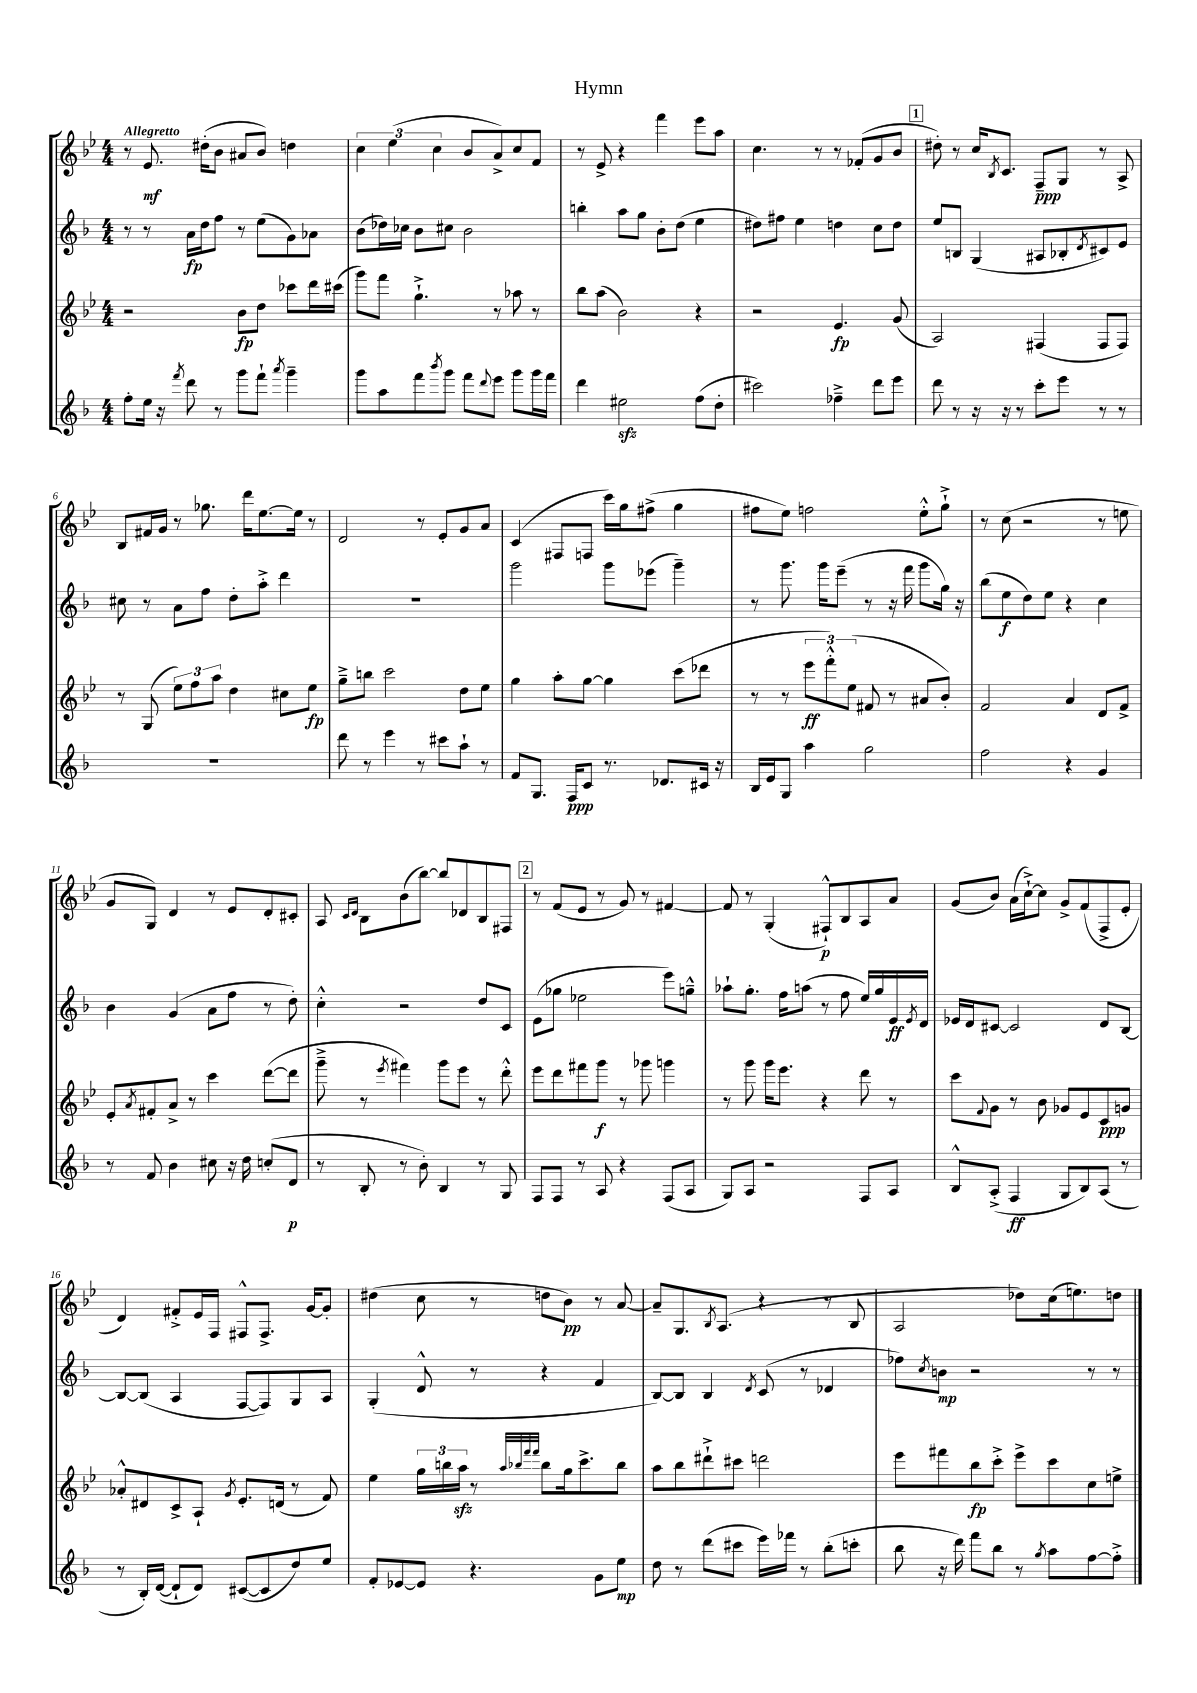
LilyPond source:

\header { title = "Hymn" }
<<
\new StaffGroup <<
\new Staff = "s0" {
    \clef treble \key bes \major \numericTimeSignature \time 4/4 \tempo "Allegretto"
    r8 ees'8.\mf dis''16-.( bes'8 ais'8 bes'8) d''4 |
    \tuplet 3/2 { c''4 ees''4( c''4 } bes'8 a'8->) c''8 f'8 |
    r8 ees'8-> r4 f'''4 ees'''8 a''8 |
    c''4. r8 r8 fes'8-.( g'8 bes'8 |
    \mark \markup { \box "1" } dis''8-.) r8 c''16 \acciaccatura { bes8 } c'8. f8--\ppp g8 r8 a8-> |
    bes8 fis'16 g'16 r8 ges''8. d'''16 ees''8.~ ees''16 r8 |
    d'2 r8 ees'8-. g'8 a'8 |
    c'4( fis8 f8 c'''16) g''16 fis''8->( g''4 |
    fis''8 ees''8) f''2 ees''8-.-^ g''8-!-> |
    r8 c''8( r2 r8 e''8 |
    g'8 g8) d'4 r8 ees'8 d'8-. cis'8-. |
    a8 \grace { c'16 d'16 } bes8 bes'8( bes''8~) bes''8 des'8 bes8 fis8 |
    \mark \markup { \box "2" } r8 f'8( ees'8 r8 g'8) r8 fis'4~ |
    fis'8 r8 g4-.( fis8-!-^\p) bes8 a8 a'8 |
    g'8( bes'8) a'16( c''16~-!->) c''8 g'8-> f'8( f8-> ees'8-. |
    d'4) fis'8-.-> ees'16 f16 fis8-^ fis8.-> g'16~ g'8-. |
    dis''4( c''8 r8 d''8 bes'8\pp) r8 a'8~ |
    a'8-- g8. \acciaccatura { bes8 } a8.( r4 r8 bes8 |
    a2 des''8) c''16( e''8.) d''8 \bar "|." |
}
\new Staff = "s1" {
    \clef treble \key f \major \numericTimeSignature \time 4/4
    r8 r8 a'16\fp d''16 f''8 r8 e''8( g'8) aes'8 |
    bes'8( des''16) ces''16 bes'8 cis''8 bes'2 |
    b''4-. a''8 g''8 bes'8-. d''8( e''4 |
    dis''8) fis''8 e''4 d''4 c''8 d''8 |
    \mark \markup { \box "1" } e''8 b8 g4( ais8 bes8-. \acciaccatura { d'8 } cis'8) e'8 |
    cis''8 r8 a'8 f''8 d''8-. a''8-.-> d'''4 |
    R1 |
    g'''2 g'''8 ees'''8( g'''4--) |
    r8 g'''8. g'''16 e'''8--( r8 r16 f'''16 g'''8 g''16) r16 |
    bes''8( e''8\f d''8) e''8 r4 c''4 |
    bes'4 g'4( a'8 f''8 r8 d''8-.) |
    c''4-.-^ r2 d''8 c'8 |
    \mark \markup { \box "2" } e'8( ges''8 ees''2 e'''8) g''8---^ |
    aes''8-! g''8.-. f''16 a''8( r8 f''8 e''16) g''16 e'16\ff \acciaccatura { e'8 } d'16 |
    ees'16 d'16 cis'8~ cis'2 d'8 bes8~ |
    bes8~ bes8( a4 f8~ f8) g8 a8 |
    g4-.( d'8-^ r8 r4 f'4 |
    bes8~) bes8 bes4 \acciaccatura { d'8 } c'8( r8 des'4 |
    fes''8) \acciaccatura { c''8 } b'8\mp r2 r8 r8 \bar "|." |
}
\new Staff = "s2" {
    \clef treble \key bes \major \numericTimeSignature \time 4/4
    r2 bes'8\fp d''8 ces'''8 d'''16 cis'''16( |
    g'''8) f'''8 g''4.-!-> r8 aes''8 r8 |
    bes''8 a''8( bes'2) r4 |
    r2 ees'4.\fp g'8( |
    \mark \markup { \box "1" } a2) fis4( fis8 fis8) |
    r8 g8( \tuplet 3/2 { ees''8) f''8 a''8 } d''4 cis''8 ees''8\fp |
    g''8---> b''8 c'''2 d''8 ees''8 |
    g''4 a''8-. g''8~ g''4 c'''8( des'''8 |
    r8 r8 \tuplet 3/2 { ees'''8\ff f'''8-.-^) ees''8( } fis'8 r8 ais'8 bes'8-.) |
    f'2 a'4 d'8 f'8-> |
    ees'8-. \acciaccatura { a'8 } fis'8-. a'8-> r8 c'''4 d'''8~( d'''8 |
    g'''8---> r8 \acciaccatura { ees'''8 } fis'''4) g'''8 ees'''8 r8 d'''8-.-^ |
    \mark \markup { \box "2" } ees'''8 d'''8 fis'''8 g'''8\f r8 ges'''8 g'''4 |
    r8 g'''8 g'''16 ees'''8. r4 d'''8 r8 |
    c'''8 \appoggiatura { f'8 } g'8 r8 bes'8 ges'8 ees'8 c'8\ppp g'8 |
    aes'8-.-^ dis'8 c'8-> a8-! \acciaccatura { g'8 } ees'8.-. d'16( r8 f'8) |
    ees''4 \tuplet 3/2 { g''16 b''16 a''16\sfz } r8 \grace { a''32 bes''32 f'''32 f'''32 } bes''8 g''16 c'''8.-> bes''8 |
    a''8 bes''8 dis'''8-!-> cis'''8 d'''2 |
    ees'''8 fis'''8 bes''8\fp c'''8-.-> ees'''8-> c'''8 c''8 e''8-> \bar "|." |
}
\new Staff = "s3" {
    \clef treble \key f \major \numericTimeSignature \time 4/4
    f''8-. e''16 r16 \acciaccatura { f'''8 } d'''8 r8 g'''8 f'''8-! \acciaccatura { a'''8 } g'''4-- |
    g'''8 a''8 f'''8 \acciaccatura { bes'''8 } g'''8 f'''8 \appoggiatura { d'''8 } e'''8 g'''8 g'''16 f'''16 |
    d'''4 eis''2\sfz f''8( d''8-. |
    cis'''2) fes''4---> d'''8 e'''8 |
    \mark \markup { \box "1" } d'''8 r8 r16 r16 r8 c'''8-. e'''8 r8 r8 |
    R1 |
    d'''8 r8 e'''4 r8 cis'''8 a''8-! r8 |
    f'8 g8. f16\ppp c'8 r8. des'8. cis'16 r16 |
    bes16 e'16 g8 a''4 g''2 |
    f''2 r4 g'4 |
    r8 f'8 bes'4 cis''8 r16 d''16 c''8-.( d'8\p |
    r8 bes8-. r8 bes'8-.) bes4 r8 g8 |
    \mark \markup { \box "2" } f8 f8 r8 a8 r4 f8( a8 |
    g8) a8 r2 f8 a8 |
    bes8-^ a8-.->( f4\ff g8 bes8) a8( r8 |
    r8 bes16-.) d'16~( d'8-! d'8) cis'8~( cis'8 d''8) e''8 |
    f'8-. ees'8~ ees'8 r4. g'8 e''8\mp |
    d''8 r8 d'''8( cis'''8 e'''16) fes'''16 r8 bes''8-.( c'''8-. |
    bes''8 r16 d'''16) f'''8 bes''8 r8 \acciaccatura { g''8 } a''8 f''8~ f''8-.-> \bar "|." |
}
>>
>>
